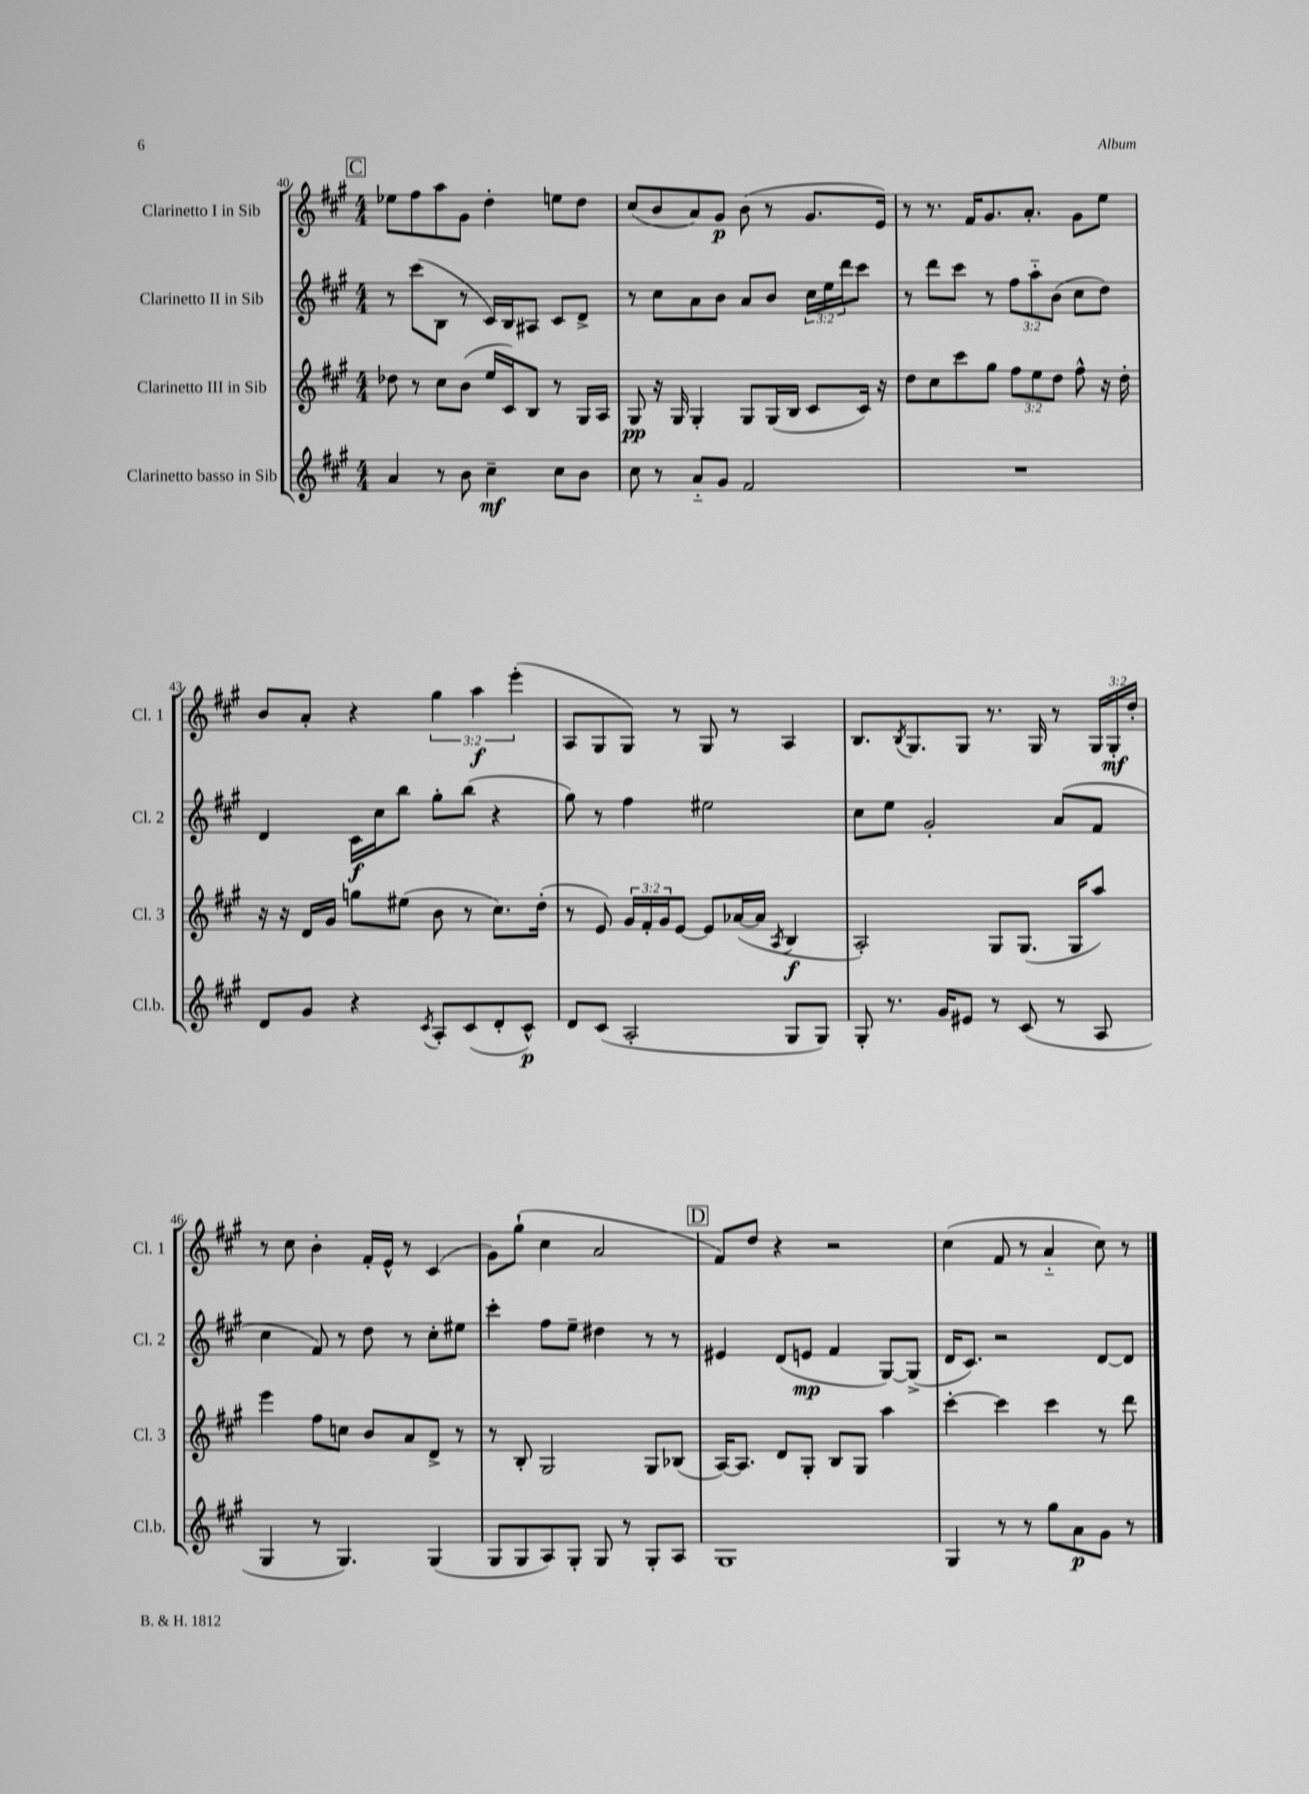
<<
\new StaffGroup <<
\new Staff = "s0" \with { instrumentName = "Clarinetto I in Sib" shortInstrumentName = "Cl. 1" } {
    \clef treble \key a \major \numericTimeSignature \time 4/4 \override Staff.TupletNumber.text = #tuplet-number::calc-fraction-text
    \mark \markup { \box "C" } ees''8 fis''8 a''8 gis'8 d''4-. e''8 d''8 |
    cis''8( b'8 a'8) gis'8\p b'8( r8 gis'8. e'16) |
    r8 r8. fis'16 gis'8. a'8.-. gis'8 e''8 |
    b'8 a'8-. r4 \tuplet 3/2 { gis''4 a''4\f e'''4-.( } |
    a8 gis8 gis8) r8 gis8 r8 a4 |
    b8. \acciaccatura { b8 } gis8. gis8 r8. gis16 r8 \tuplet 3/2 { gis16 gis16-.\mf d''16-. } |
    r8 cis''8 b'4-. fis'16-. e'16-^ r8 cis'4( |
    gis'8) gis''8-!( cis''4 a'2 |
    \mark \markup { \box "D" } fis'8) d''8 r4 r2 |
    cis''4( fis'8 r8 a'4-_ cis''8) r8 \bar "|." |
}
\new Staff = "s1" \with { instrumentName = "Clarinetto II in Sib" shortInstrumentName = "Cl. 2" } {
    \clef treble \key a \major \numericTimeSignature \time 4/4 \override Staff.TupletNumber.text = #tuplet-number::calc-fraction-text
    \mark \markup { \box "C" } r8 cis'''8( b8 r8 cis'16) b16 ais8 cis'8 d'8-> |
    r8 cis''8 a'8 b'8 a'8 b'8 \tuplet 3/2 { cis''16 e''16 d'''16 } cis'''8 |
    r8 d'''8 cis'''8 r8 \tuplet 3/2 { fis''8 a''8-_ b'8( } cis''8 d''8) |
    d'4 cis'16\f cis''16 b''8 gis''8-. b''8( r4 |
    gis''8) r8 fis''4 eis''2 |
    cis''8 e''8 gis'2-. a'8( fis'8 |
    cis''4 fis'8) r8 d''8 r8 cis''8-. eis''8 |
    cis'''4-. fis''8 e''8-- dis''4 r8 r8 |
    \mark \markup { \box "D" } eis'4 d'8( e'8\mp fis'4 gis8~) gis8->( |
    d'16 cis'8.) r2 d'8~ d'8 \bar "|." |
}
\new Staff = "s2" \with { instrumentName = "Clarinetto III in Sib" shortInstrumentName = "Cl. 3" } {
    \clef treble \key a \major \numericTimeSignature \time 4/4 \override Staff.TupletNumber.text = #tuplet-number::calc-fraction-text
    \mark \markup { \box "C" } des''8 r8 cis''8 b'8( e''16 cis'16) b8 r8 gis16 a16 |
    gis8\pp r16 gis16 gis4-. gis8 gis16( b16 cis'8 cis'16) r16 |
    d''8 cis''8 cis'''8 gis''8 \tuplet 3/2 { fis''8 e''8 d''8 } fis''8-^ r16 d''16-. |
    r16 r16 d'16 gis'16 g''8 eis''8( b'8 r8 cis''8.) d''16-.( |
    r8 e'8) \tuplet 3/2 { gis'16 fis'16-. gis'16 } e'8~ e'8 aes'16~( aes'16 \acciaccatura { a8 } b4\f |
    a2-.) gis8 gis8.( gis16 a''8) |
    e'''4 fis''8 c''8 b'8 a'8 d'8-> r8 |
    r8 b8-. gis2 gis8 bes8( |
    \mark \markup { \box "D" } a16~) a8. d'8 gis8-. b8 gis8 a''4 |
    cis'''4~-. cis'''4 cis'''4 r8 d'''8 \bar "|." |
}
\new Staff = "s3" \with { instrumentName = "Clarinetto basso in Sib" shortInstrumentName = "Cl.b." } {
    \clef treble \key a \major \numericTimeSignature \time 4/4
    \mark \markup { \box "C" } a'4 r8 b'8 cis''4--\mf cis''8 b'8 |
    cis''8 r8 a'8-_ gis'8 fis'2 |
    R1 |
    d'8 gis'8 r4 \acciaccatura { cis'8 } a8-. cis'8( d'8-. cis'8-^\p) |
    d'8 cis'8( a2-. gis8 gis8) |
    gis8-. r8. gis'16 eis'8 r8 cis'8( r8 a8 |
    gis4 r8 gis4.) gis4( |
    gis8 gis8 a8) gis8-. gis8 r8 gis8-. a8 |
    \mark \markup { \box "D" } gis1 |
    gis4 r8 r8 gis''8 a'8\p gis'8 r8 \bar "|." |
}
>>
>>
\layout { \context { \Score currentBarNumber = #40 } }
